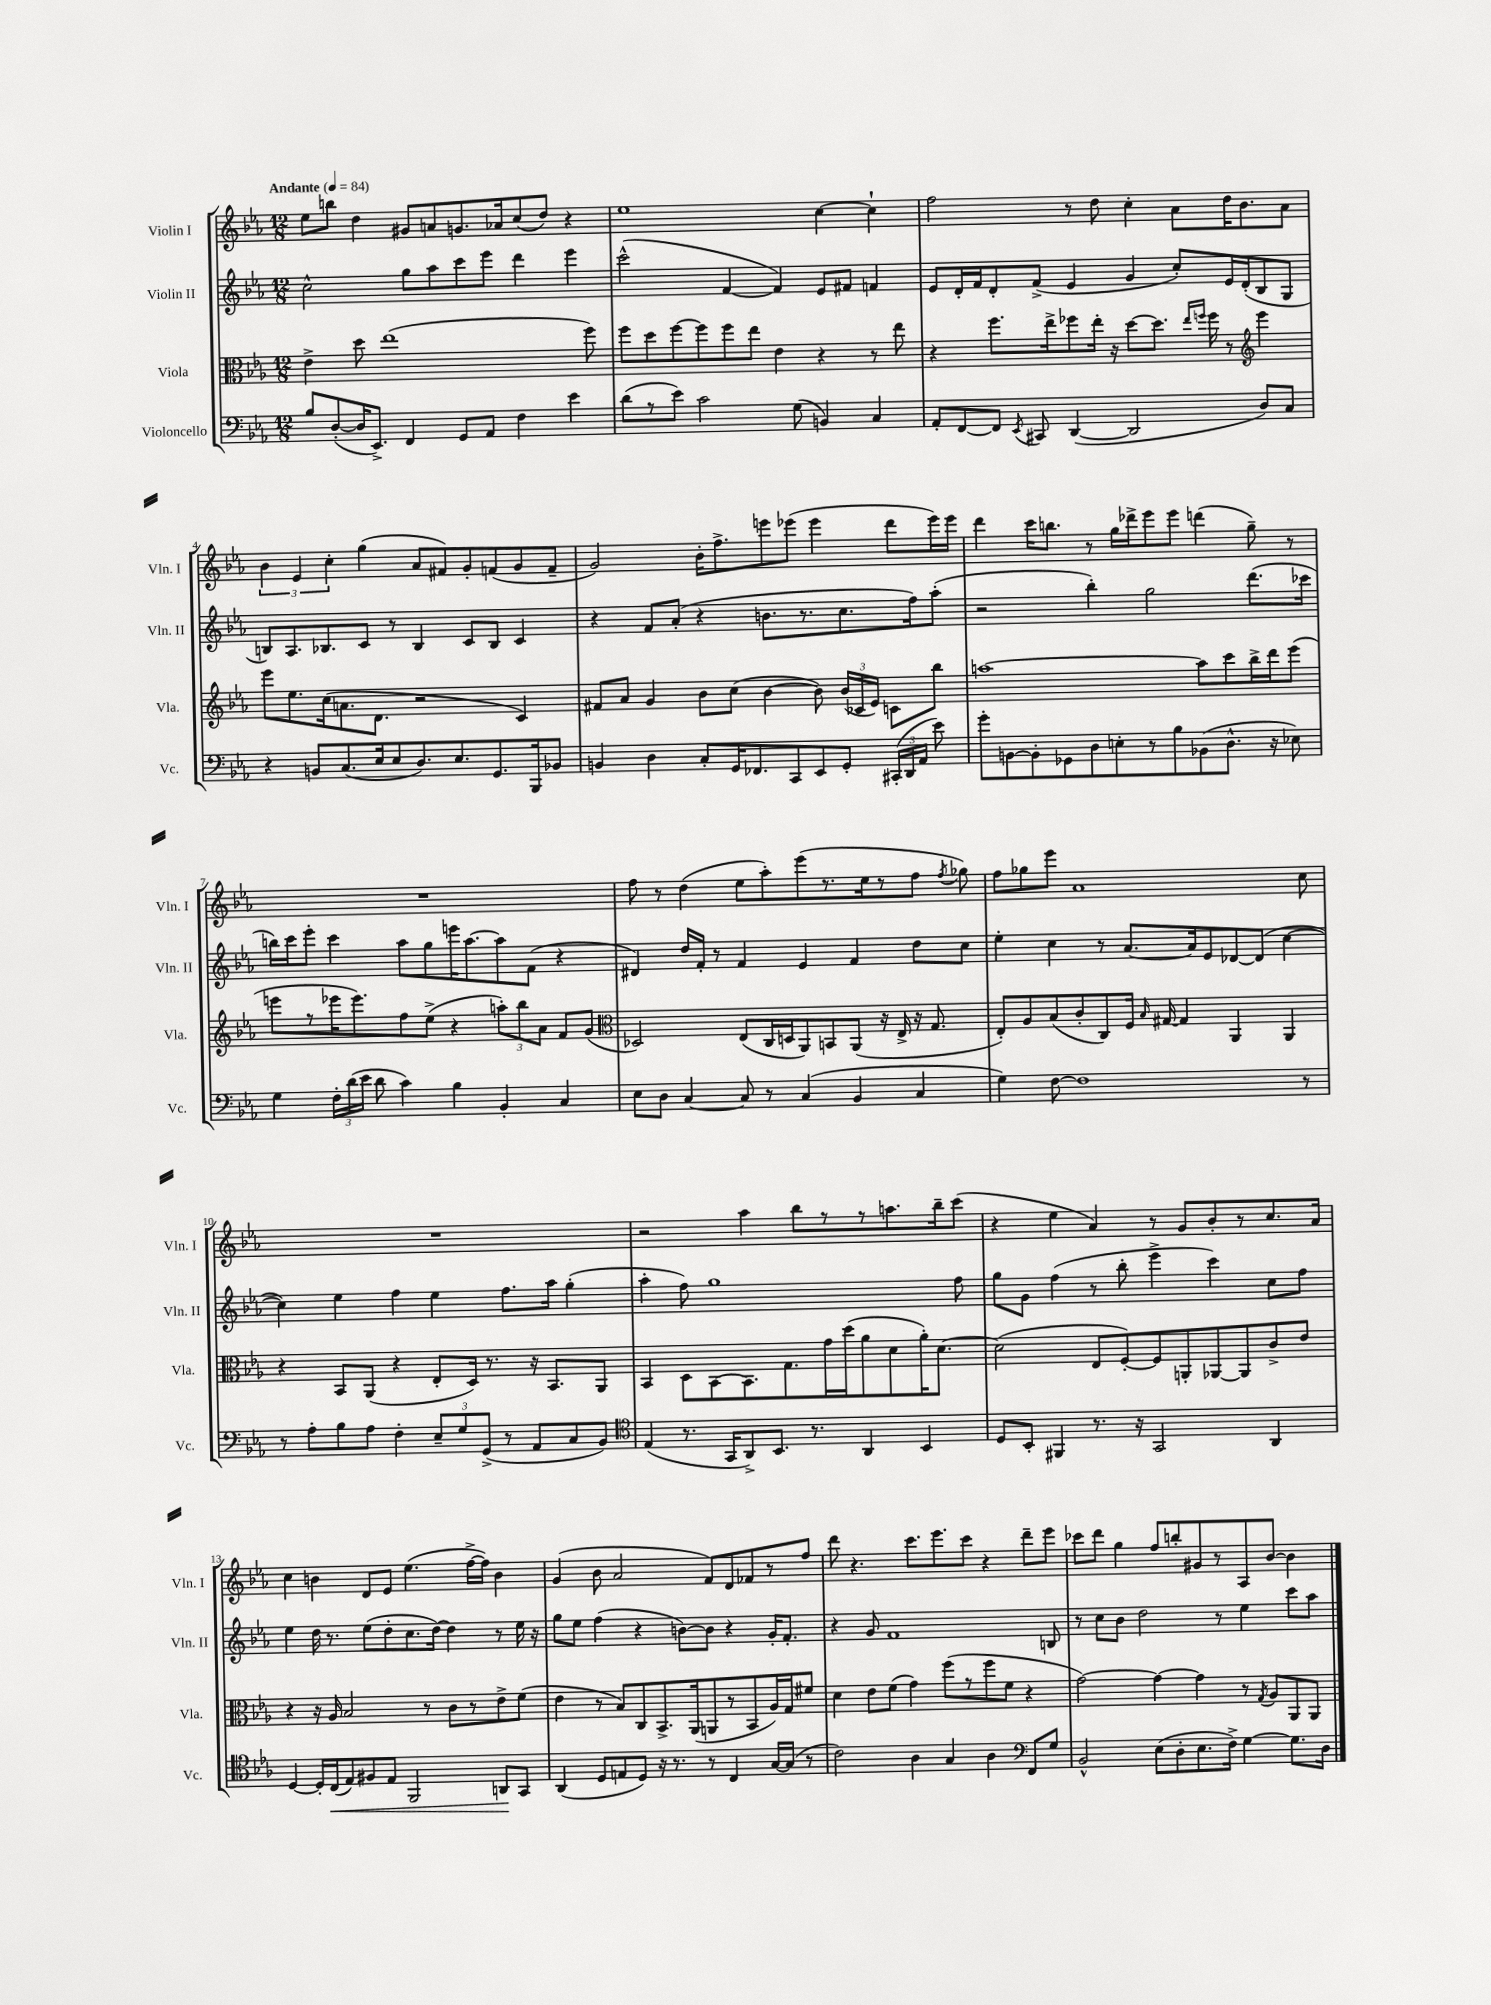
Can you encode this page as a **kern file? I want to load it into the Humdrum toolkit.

**kern	**kern	**kern	**kern
*staff4	*staff3	*staff2	*staff1
*clefF4	*clefC3	*clefG2	*clefG2
*k[b-e-a-]	*k[b-e-a-]	*k[b-e-a-]	*k[b-e-a-]
*M12/8	*M12/8	*M12/8	*M12/8
*MM84	*MM84	*MM84	*MM84
8B-	4e-^	2cc^^	8ee-
([8D'	.	.	8bb
16D]	8dd	.	4dd
8.EE-^)	.	.	.
.	(1ee-	.	.
4FF	.	8gg	8g#
.	.	8aa-	8a
8GG	.	8ccc	8.g
8AA-	.	8eee-	.
.	.	.	16a-
4F	.	4ddd	(8cc
.	.	.	8dd)
4e-	.	4eee-	4r
.	8ff)	.	.
=	=	=	=
(8d	8ff	(2ccc^^	1ee-
8r	8dd	.	.
8e-)	[8ff	.	.
2c	8ff]	.	.
.	8ff	[4f	.
.	8ee-	.	.
.	4e-	4f])	.
(8G	.	.	.
4BB)	4r	8e-	[4cc
.	.	8f#	.
4C	8r	4f	4cc`]
.	8ee-	.	.
=	=	=	=
8AA-'	4r	8e-	2ff
[8FF	.	16d'	.
.	.	16f	.
8FF]	8.ff	8d'	.
8qEE-	.	.	.
8CC#	.	(8f^	.
.	16ee-^	.	.
([4DD	8ff-	4e-	8r
.	16ee-'	.	8dd
.	16r	.	.
2DD]	[8dd	4g	4cc'
.	8.dd]	.	.
.	.	8cc')	8a-
.	16qqee-	.	.
.	16qqff	.	.
.	16ff	.	.
.	8r	16e-	16dd
.	.	(16d'	8.b-
*	*clefG2	*	*
8D)	4eee-	8B-	.
8C	.	8G	8a-
=	=	=	=
4r	8eee-	8B)	6b-
.	8.ee-	8.A-	.
.	.	.	6e-
8BB	.	.	.
.	(16cc	8.B-	.
.	.	.	6cc'
(8.C	8.a	.	.
.	.	8c	(4gg
16E-	8.d	.	.
8E-	.	8r	.
8.D)	2r	4B-	8a-
.	.	.	8f#)
8.E-	.	.	.
.	.	8c	8g'
8.GG	.	8B-	(8f
.	4c)	4c	8g
16BBB-	.	.	.
8BB-	.	.	8f~
=	=	=	=
4BB	8f#	4r	2g)
.	8a-	.	.
4D	4g	8f	.
.	.	(8a-'	.
8C'	8b-	4r	16b-'
.	.	.	8.ff^
16GG	(8cc	.	.
8.FF-	.	.	.
.	[4b-	8.b	8eee
8CC	.	.	(8eee-
.	.	8.r	.
8EE-	8b-])	.	4eee-
8GG'	(24b-	8.cc	.
.	24c-	.	.
.	24e-)	.	.
(24CC#'	8c	.	8ddd
24DD	.	.	.
.	.	16ff)	.
24AA-	.	.	.
8e-)	8bb-	(8aa-'	16eee-)
.	.	.	16eee-
=	=	=	=
8g'	[1aa	2r	4ddd
[8BB	.	.	.
8BB']	.	.	16ccc
.	.	.	8.bb
8GG-	.	.	.
8D	.	4bb-')	8r
8E'	.	.	16gg
.	.	.	16ddd-^
8r	.	2gg	8eee-
8B-	.	.	8eee-
(8BB-	8aa]	.	(4ddd
8.D^^	8ccc	.	.
.	16bb-^	(8.ddd	8gg~)
16r	16ddd	.	.
8E-)	(8eee-	.	8r
.	.	16ccc-	.
=	=	=	=
4G	8eee	16bb)	1.r
.	.	16ccc	.
.	8r	8eee-'	.
24F'	16eee-	4ccc	.
(24d	.	.	.
.	8.eee-)	.	.
24e-	.	.	.
8d	.	.	.
4c)	8ff	8aa-	.
.	(8ee-^	8gg	.
4B-	4r	16eee	.
.	.	[8.aa-	.
4BB-'	12aa')	8aa-]	.
.	12bb-	.	.
.	.	(8f	.
.	12a-	.	.
4C	8f	4r	.
.	(8g	.	.
=	=	=	=
*	*clefC3	*	*
8E-	2D-)	4d#)	8ff
8D	.	.	8r
[4C	.	16dd	(4dd
.	.	16f'	.
.	.	8r	.
8C]	(8E-	4f	8ee-
8r	16C	.	8aa-')
.	16D	.	.
(4C	8AA-)	4e-	(8eee-
.	8BB	.	8.r
4BB-	(8AA-	4f	.
.	.	.	16ee-
.	16r	.	8r
.	16E-^	.	.
4C	16r	8dd	8ff
.	8.G	.	.
.	.	.	8qff
.	.	8cc	8gg-)
=	=	=	=
4G)	8E-')	4ee-'	8ff
.	8A-	.	8gg-
[8F	(8B-	4cc	8eee-
1F]	8c'	.	1a-
.	8C)	8r	.
.	16F	[8.a-	.
.	16qqB-	.	.
.	[16G#	.	.
.	4G#]	.	.
.	.	16a-]	.
.	.	8e-	.
.	4AA-	[8d-	.
.	.	(8d-]	.
.	4AA-	[4cc	.
8r	.	.	8cc
=	=	=	=
8r	4r	4cc])	1.r
8A-'	.	.	.
8B-	8BB-	4ee-	.
8A-	(8AA-	.	.
4F'	4r	4ff	.
12E-~	8E-'	4ee-	.
12G	.	.	.
.	16D)	.	.
(12GG^	.	.	.
.	8.r	.	.
8r	.	8.ff	.
8AA-	16r	.	.
.	8.BB-	16aa-	.
8C	.	(4gg'	.
8BB-)	8AA-	.	.
=	=	=	=
*clefC4	*	*	*
(4E-	4BB-	4aa-'	2r
8.r	8D	8ff)	.
.	[8BB-	1gg	.
16GG	.	.	.
8AA-^)	8.BB-]	.	4aa-
8.BB-	.	.	.
.	8.G	.	.
.	.	.	8bb-
8.r	.	.	.
.	16g	.	8r
.	(16dd	.	.
4AA-	8a-	.	8r
.	8d	.	8.aa
4BB-	16a-')	.	.
.	[8.d	.	16bb-~
.	.	8ff	(8ccc
=	=	=	=
8D	(2d]	8gg	4r
8BB-'	.	8g	.
4FF#	.	(4ff	4ee-
8.r	8E-	8r	4a-)
.	[8F')	8bb-'	.
16r	.	.	.
2GG	8F]	4eee-^	8r
.	8AA'	.	8g
.	[8AA-	4ccc)	8b-'
.	8AA-]	.	8r
4AA-	8c^	8cc	8.cc
.	8e-	8ff	.
.	.	.	16a-
=	=	=	=
[4D	4r	4ee-	4cc
16D']	16r	16dd	4b
(16C	16A-	8.r	.
8E-)	2B-	.	.
8F#	.	(8ee-	8d
8E-	.	8dd'	8e-
2FF	.	8.cc	(4.ee-
.	8r	.	.
.	.	[16dd)	.
.	8c	4dd]	.
.	8r	.	[16ff^
.	.	.	16ff])
8AA	8e-^	8r	4b
8GG	(8f	16ee-	.
.	.	16r	.
=	=	=	=
(4AA-	4e-	8gg	(4g
.	.	8ee-	.
8D	8r	(4ff	8b-
8E	8B-)	.	2a-
8D)	8C	4r	.
16r	8.BB-^	.	.
8.r	.	.	.
.	.	[8b)	.
.	(16AA-	.	.
8r	8AA	8b]	8f)
4C	8r	4r	8d
.	8BB-	.	8f-
[16G	16A-)	16g'	8r
(16G]	16G	8.f'	.
8r	8f#	.	8ff
=	=	=	=
2c)	4d	4r	8ddd
.	.	.	4.r
.	8e-	8g	.
.	(8f	1f	.
4A-	4g)	.	8.ccc
.	.	.	8.eee-
4G	(8ff	.	.
.	8r	.	8ccc
4A-	8ff	.	4r
.	8f	.	.
*clefF4	*	*	*
8FF	4r	.	8ddd~
8G	.	8B	8eee-
=	=	=	=
2BB-^^	[2g)	8r	8ccc-
.	.	8cc	8ddd
.	.	8b-	4gg
.	.	2dd	.
(8E-	4g_	.	8ff
8D'	.	.	8bb'
8.E-	4g]	.	8g#
.	.	8r	8r
16F^)	.	.	.
[4G	8r	4ee-	8A-
.	8qG	.	.
.	8A-	.	[8b-
8.G]	8AA-	8ccc	4b-]
.	8AA-	8aa-	.
16D	.	.	.
==	==	==	==
*-	*-	*-	*-
